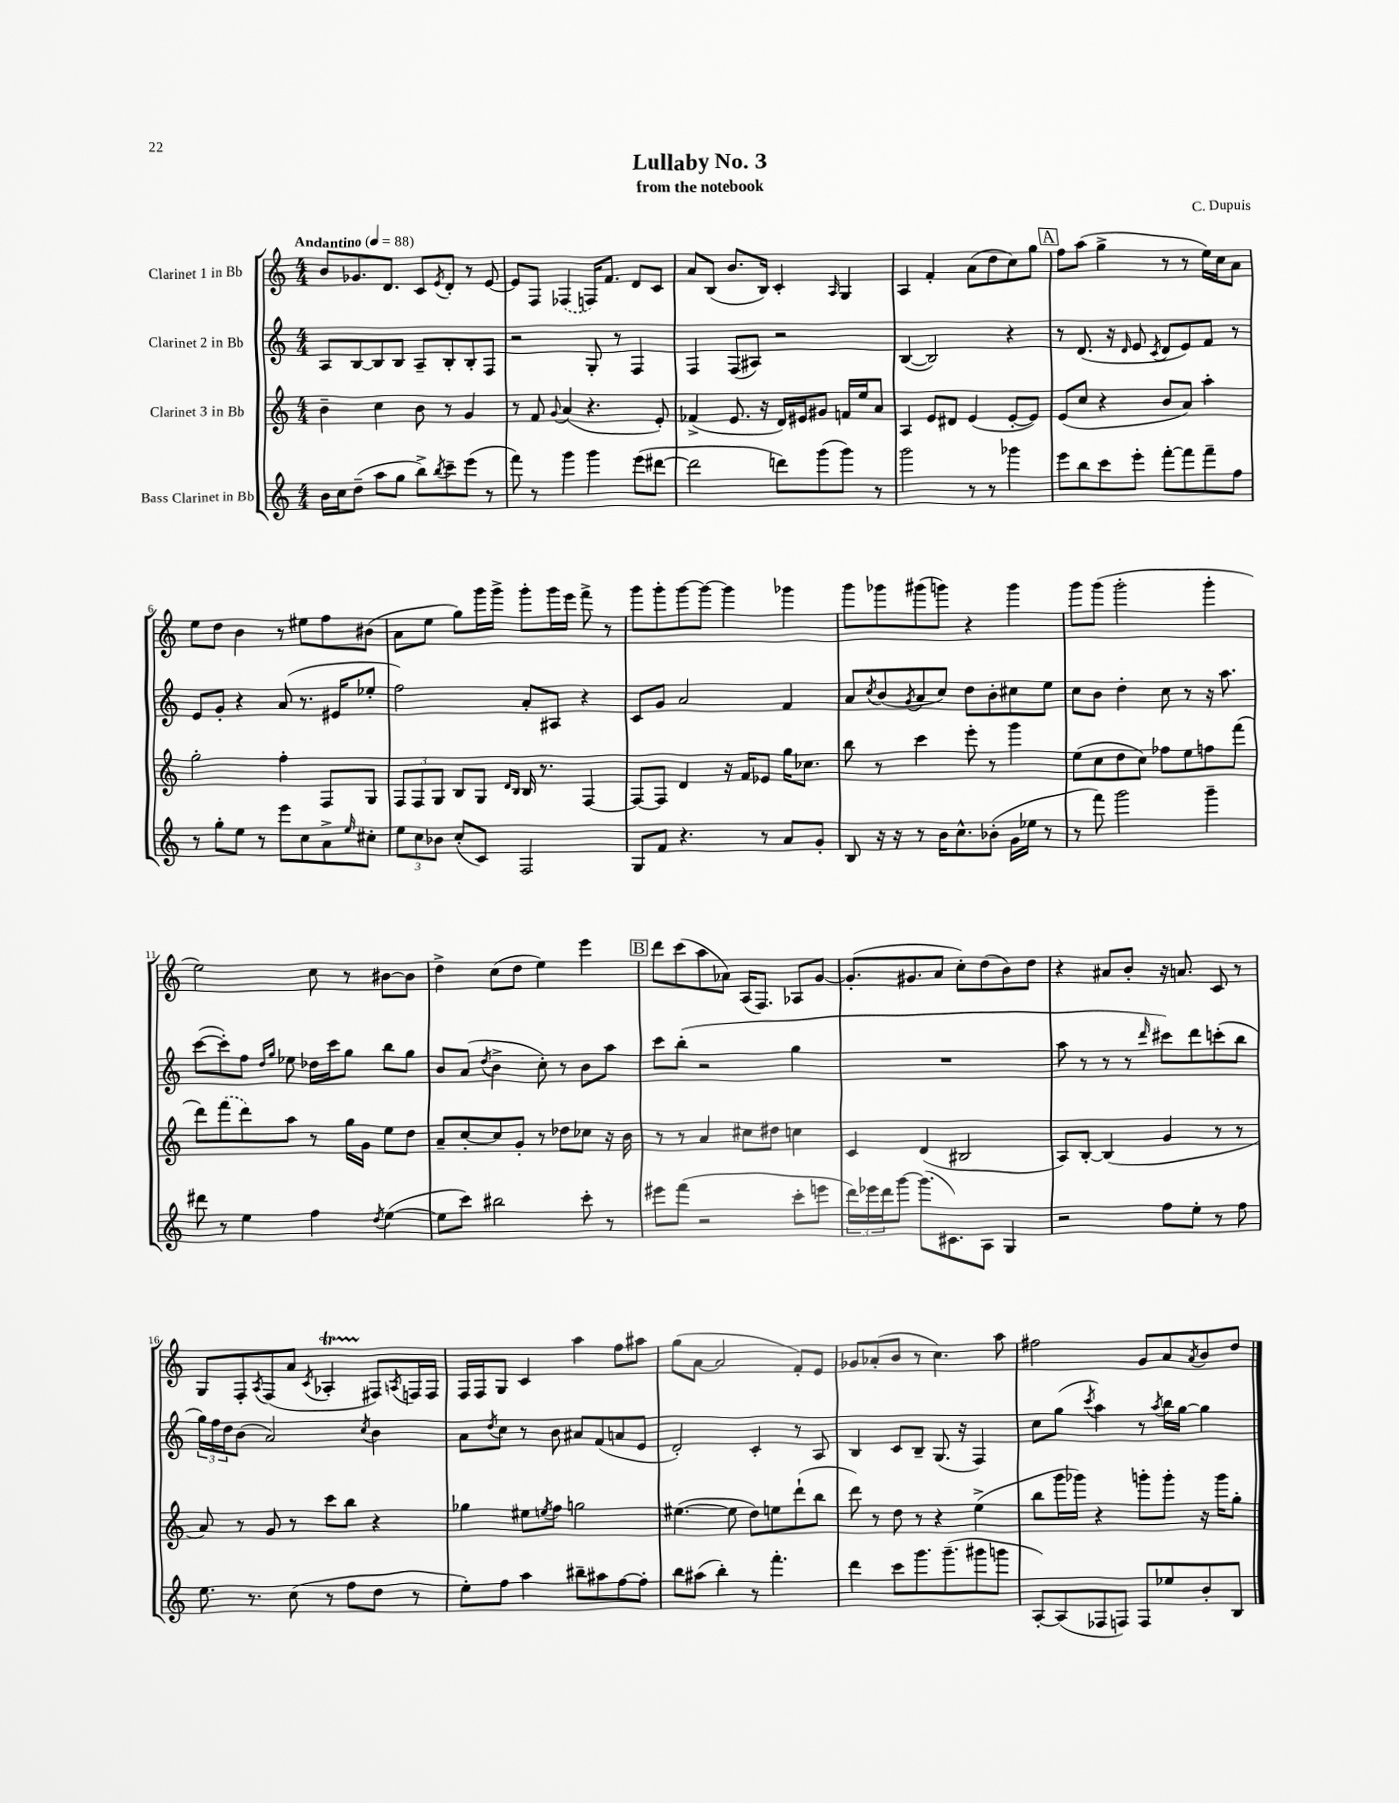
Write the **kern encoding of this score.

**kern	**kern	**kern	**kern
*part4	*part3	*part2	*part1
*staff4	*staff3	*staff2	*staff1
*I"Bass Clarinet in Bb	*I"Clarinet 3 in Bb	*I"Clarinet 2 in Bb	*I"Clarinet 1 in Bb
*clefG2	*clefG2	*clefG2	*clefG2
*k[]	*k[]	*k[]	*k[]
*M4/4	*M4/4	*M4/4	*M4/4
*MM88	*MM88	*MM88	*MM88
=1	=1	=1	=1
!	!	!	!LO:TX:a:B:t=Andantino
16b\LL	4b~\	8A/L	8b/L
16cc\J	.	.	.
(8dd~\J	.	[8B/	8.g-X/
8aa\L	4cc\	8B/]	.
.	.	.	8.d/J
8gg\J	.	8B/J	.
8bb^\L)	8b\	8A~/L	8c/L
8qbb/	.	.	8qe/
8ccc~\	8r	8B'/	8d'/J
(8eee\J	4g/	8B'/	8r
8r	.	8F/J	[8e/
=2	=2	=2	=2
8fff\)	8r	2r	8e/L]
8r	8f/	.	8F/J
.	8qqg/	.	.
4ggg\	(4a/	.	(4F-X/
4ggg\	4.r	8G'/	16Fn/KL)
.	.	.	8.f/J
.	.	8r	.
(8eee\L	.	4F/	8d/L
[8ddd#X\J	8e'/)	.	8c/J
=3	=3	=3	=3
2ddd#\]	(4f-X^/	4F/	8a/L
.	.	.	(8B/J
.	8.e/	(8F/L	8.b/L
.	.	8A#X/J)	.
.	16r	.	16B/Jk)
8dddn\L)	16d/LL)	2r	4c'/
.	16e#X/J	.	.
(8ggg\	8g#X/J	.	.
.	.	.	16qqA/
8ggg\J)	16fn/LL	.	4G/
.	16ee/J	.	.
8r	8a/J	.	.
=4	=4	=4	=4
2ggg\	4A/	([4B/	4A/
.	8e/L	2B/])	4f'/
.	8d#X/J	.	.
8r	(4e/	.	(8a\L
8r	.	.	8dd\
4ggg-X\	[8e'/L	4r	8cc\)
.	8e/J])	.	8gg\J
!!LO:REH:place=s1:t=A
=5	=5	=5	=5
8eee\L	(8e/L	8r	8ff\L
8bb\	8cc/J	(8.d/	(8aa\J
8ccc\	4r	.	4gg^\
.	.	16r	.
.	.	16qqd/	.
8eee'\J	.	8e/	.
.	.	8qc/	.
[8fff'\L	8b/L	8d/L	8r
8fff\]	8a/J)	8e/)	8r
8fff~\	4aa'\	8f/J	16ee\LL)
.	.	.	16cc\J
8ff\J	.	8r	8a\J
!!LO:LB:g=z
=6	=6	=6	=6
8r	2gg'\	8e/L	8ee\L
8gg'\L	.	8g'/J	8dd\J
8ee\J	.	4r	4b\
8r	.	.	.
8eee\L	4ff'\	(8a/	8r
8cc\	.	8.r	8ee#X\L
8a^\	8F/L	.	8ff\
.	.	16e#X/KL	.
16qqee/	.	.	.
8cc#X'\J	8G/J	8ee-X'/J	(8b#X\J
=7	=7	=7	=7
12ee\L	12F/L	2ff\)	8a\L
12cc\	12F/	.	.
.	.	.	8ee\J
12b-X\J	12G/J	.	.
(8cc'/L	8B/L	.	8gg\L)
8c/J)	8G/J	.	16ggg\L
.	.	.	16ggg^\JJ
.	16qqd/LL	.	.
.	16qqB/JJ	.	.
2F/	16B/	8a'/L	8ggg'\L
.	8.r	.	.
.	.	8A#X/J	16ggg\L
.	.	.	16eee\JJ
.	[4F/	4r	8fff^\
.	.	.	8r
=8	=8	=8	=8
8G/L	8F/L_	8c/L	8ggg\L
8f/J	8F/J]	8g/J	8ggg'\
4.r	4d/	2a/	[8ggg\
.	.	.	8ggg\J_
.	16r	.	4ggg\]
.	16f/KL	.	.
8r	8e-X/J	.	.
8a/L	16gg\KL	4f/	4ggg-X\
.	8.cc-X\J	.	.
8g'/J	.	.	.
=9	=9	=9	=9
8B/	8bb\	8a/L	8ggg\L
.	.	8qcc/	.
16r	8r	(8b/	8ggg-X\
16r	.	.	.
.	.	8qg/	.
8r	4ccc\	8a/	(8ggg#X\
16b\KL	.	8cc/J)	8gggn\J)
8.cc^^\	.	.	.
.	8eee'\	8dd\L	4r
(8b-X'\J	8r	8b'\	.
16g\LL	4ggg\	8cc#X\	4ggg\
16ee-X\JJ	.	.	.
8r	.	8ee\J	.
=10	=10	=10	=10
8r	(8ee\L	8cc\L	8ggg\L
8fff\)	8cc\	8b\J	(8ggg\J
2ggg\	8dd\	4dd'\	2ggg'\
.	8cc\J)	.	.
.	8ff-X\L	8cc\	.
.	8ee\	8r	.
4ggg~\	8ffn\	16r	4ggg'\
.	.	8.aa\	.
.	(8fff\J	.	.
!!LO:LB:g=z
=11	=11	=11	=11
8ddd#X\	8ddd\L)	([8ccc\L	2ee\)
8r	(8fff\	8ccc'\])	.
4ee\	8ddd\)	8ff\J	.
.	.	16qqdd/LL	.
.	.	16qqgg/JJ	.
.	8aa\J	8ee-X\	.
4ff\	8r	16dd-X\LL	8cc\
.	.	16ccc\J	.
.	16gg\LL	8gg\J	8r
.	16g\JJ	.	.
8qdd/	.	.	.
([4ee\	8ee\L	8bb\L	[8b#X\L
.	8dd\J	8gg\J	8b#\J]
=12	=12	=12	=12
8ee\L]	8a~/L	8b/L	4dd^\
8ccc\J)	[8cc'/	(8a/J	.
.	.	8qdd/	.
2bb#X\	8cc/]	4b^\	(8cc\L
.	8g'/J	.	8dd\J
.	8r	8cc'\)	4ee\)
.	8dd-X\L	8r	.
8ccc'\	8cc-X\J	8b\L	4eee\
8r	16r	8aa\J	.
.	16b\	.	.
!!LO:REH:place=s1:t=B
=13	=13	=13	=13
8eee#X\L	8r	8ccc\L	8ddd\L
(8fff\J	8r	(8bb'\J	(8ccc\
2r	4a/	2r	8aa\
.	.	.	8a-X\J)
.	8cc#X\L	.	(16A/KL
.	.	.	8.F/J)
.	8dd#X\J	.	.
8ccc'\L	4ccn\	4gg\	8A-X/L
8eeen\J	.	.	[8g/J
=14	=14	=14	=14
24ddd\LL)	4c/	1r	(8.g'/L]
24eee-X\	.	.	.
24ddd\J	.	.	.
[8ggg\J	.	.	.
.	.	.	8.g#X/
(8.ggg\L]	(4d/	.	.
.	.	.	8a/J
8.c#X\)	.	.	.
.	2B#X/	.	8cc'\L)
8A\J	.	.	(8dd\
4G/	.	.	8b\)
.	.	.	8dd\J
=15	=15	=15	=15
2r	8A/L)	8aa\	4r
.	[8B'/J	8r	.
.	(4B/]	8r	8a#X/L
.	.	8r	8b'/J
.	.	16qqddd/	.
8ff\L	4g/	8ccc#X\L)	16r
.	.	.	8.an/
8ee'\J	.	8ddd\	.
8r	8r	(8cccn'\	8c/
8ff\	8r	8bb\J	8r
!!LO:LB:g=z
=16	=16	=16	=16
8.ee\	8a/)	24gg\LL)	8G/L
.	.	24ff\	.
.	.	24dd\J	.
.	8r	(8b\J	8F'/
8.r	.	.	.
.	.	.	8qA/
.	8g/	2a/)	(8F/
(8cc\	8r	.	8a/J
.	.	.	8qc/
8r	8ccc\L	.	4A-XT'/
8ff\L	8bb\J	.	.
.	.	8qcc/	.
8dd\J	4r	4b\	8F#X/L)
.	.	.	8qAn/
8r	.	.	16Fn/L
.	.	.	16F/JJ
=17	=17	=17	=17
8ee'\L)	4gg-X\	8a\L	16F/LL
.	.	.	16F/J
.	.	8qdd/	.
8ff\J	.	8cc\J	8G/J
4aa\	8ee#X\L	8r	4c/
.	8qeen/	.	.
.	8ff\J	8b\	.
8bb#X~\L	2ggn\	8a#X/L	4aa\
8aa#X\	.	(8f/	.
[8ff\	.	8an/	8ff\L
8ff'\J]	.	8e/J	8aa#X\J
=18	=18	=18	=18
8bb\L	([4.ee#X\	2d'/)	(8gg\L
(8aa#X\J	.	.	[8a\J
4bb'\)	.	.	2a/]
.	8ee#\]	.	.
8r	8dd\L)	4c'/	.
4.fff'\	8een\	.	.
.	(8ddd`\	8r	8f'/L)
.	8bb\J	8A/	8e/J
=19	=19	=19	=19
4ddd\	8ddd\)	4B/	8g-X/L
.	8r	.	(8a-X'/
8ccc\L	8dd\	8c/L	8b/J
8.ggg\	8r	8B~/J	8r
.	4r	(8.G/	4.cc\)
(8.ggg~\	.	.	.
.	.	16r	.
8ggg#X\	(4ee^\	4F/)	.
8gggn\J	.	.	8aa\
=20	=20	=20	=20
[8A'/L)	8bb\L	8cc\L	2ff#X\
(8A/]	16ggg\L	(8gg\J	.
.	16ggg-X\JJ)	.	.
.	.	8qccc/	.
8F-X/	4r	4aa\)	.
8Fn/J)	.	.	.
8F/L	8gggn'\L	8r	8g/L
.	.	8qaa/	.
8ee-X/	8ggg'\J	16bb\LL	8a/
.	.	[16gg\JJ	.
.	.	.	8qa/
8b'/	16r	4gg\]	8b/
.	16ggg\KL	.	.
8B/J	8gg'\J	.	8dd/J
==	==	==	==
*-	*-	*-	*-
